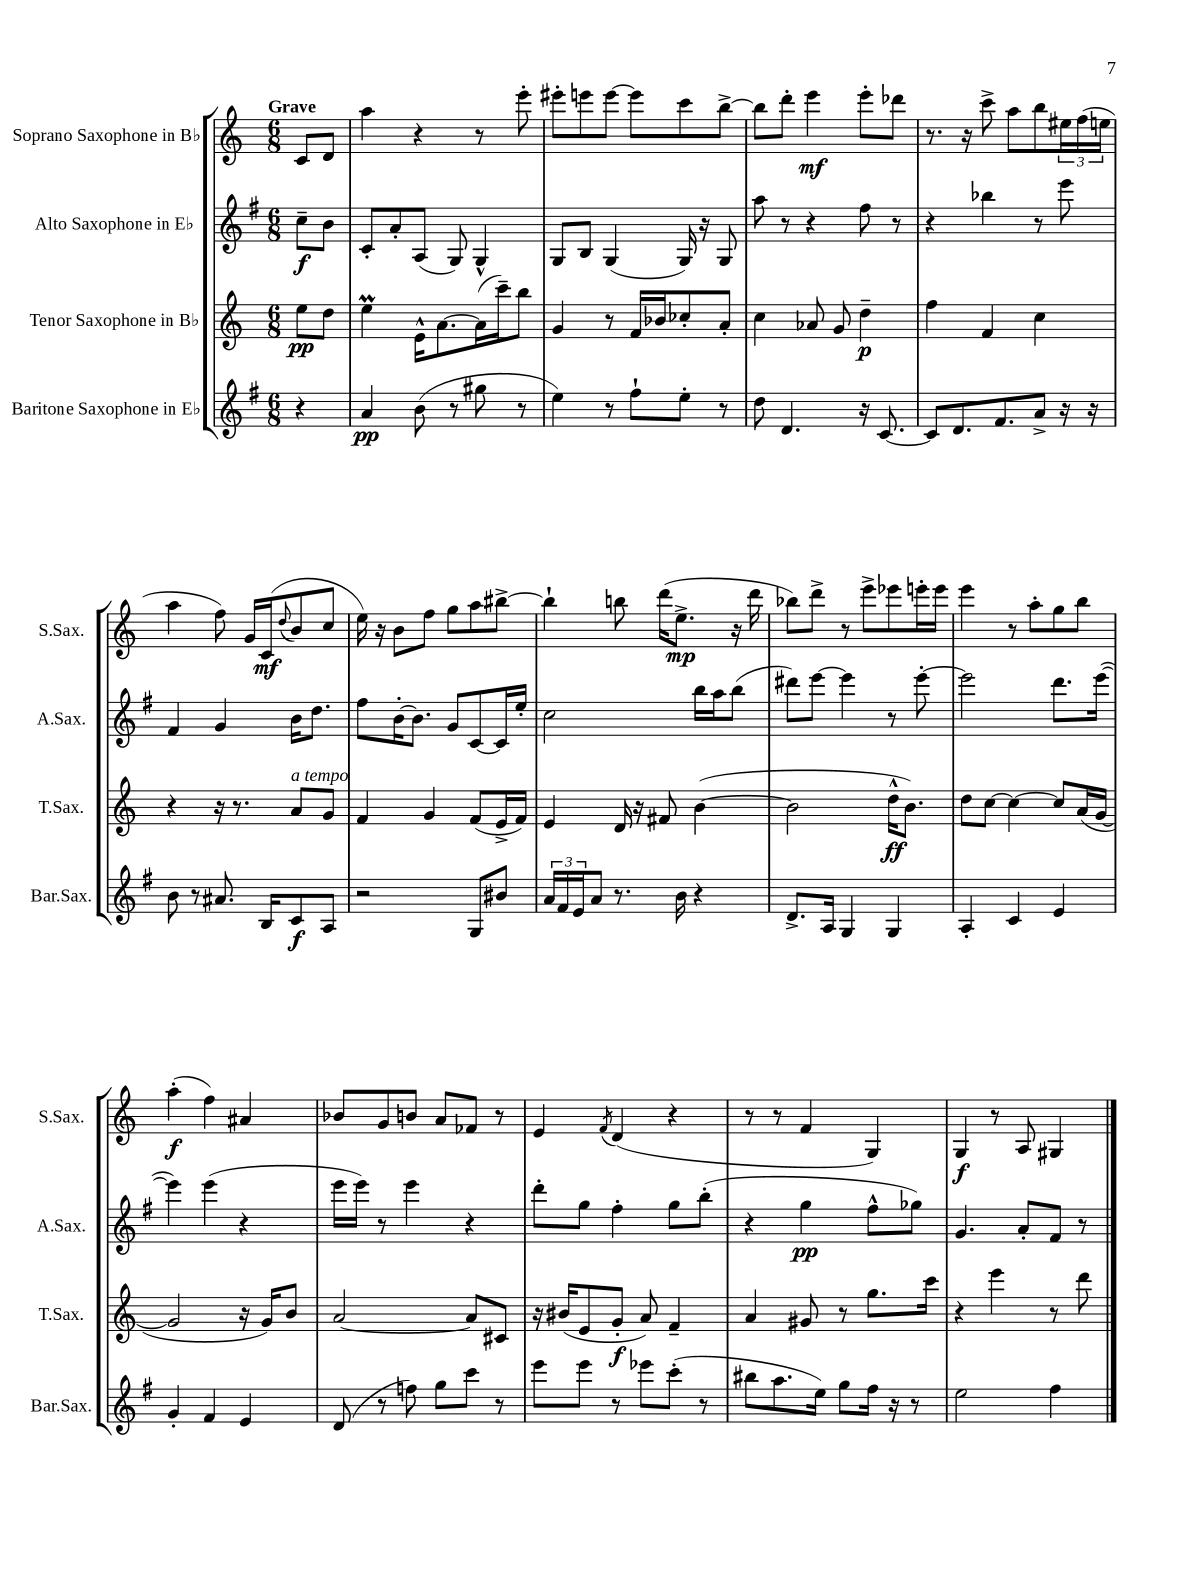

**kern	**dynam	**kern	**dynam	**kern	**dynam	**kern	**dynam
*part4	*part4	*part3	*part3	*part2	*part2	*part1	*part1
*staff4	*staff4	*staff3	*staff3	*staff2	*staff2	*staff1	*staff1
*I"Baritone Saxophone in E♭	*	*I"Tenor Saxophone in B♭	*	*I"Alto Saxophone in E♭	*	*I"Soprano Saxophone in B♭	*
*I'Bar.Sax.	*	*I'T.Sax.	*	*I'A.Sax.	*	*I'S.Sax.	*
*clefG2	*	*clefG2	*	*clefG2	*	*clefG2	*
*k[f#]	*	*k[]	*	*k[f#]	*	*k[]	*
*M6/8	*	*M6/8	*	*M6/8	*	*M6/8	*
=	=	=	=	=	=	=	=
!	!	!	!	!	!	!LO:TX:a:B:t=Grave	!
4r	.	8ee\L	pp	8cc~\L	f	8c/L	.
.	.	8dd\J	.	8b\J	.	8d/J	.
=1	=1	=1	=1	=1	=1	=1	=1
4a/	pp	4eem\	.	8c'/L	.	4aa\	.
.	.	.	.	8a'/	.	.	.
(8b\	.	16e^^\KL	.	(8A/J	.	4r	.
.	.	[8.a\	.	.	.	.	.
8r	.	.	.	8G/)	.	.	.
8gg#X\	.	(16a\L]	.	4G^^/	.	8r	.
.	.	16ccc~\J)	.	.	.	.	.
8r	.	8bb\J	.	.	.	8eee'\	.
=2	=2	=2	=2	=2	=2	=2	=2
4ee\)	.	4g/	.	8G/L	.	8eee#X'\L	.
.	.	.	.	8B/J	.	8eeen\	.
8r	.	8r	.	(4G/	.	[8eee\J	.
8ff#`\L	.	16f/LL	.	.	.	8eee\L]	.
.	.	16b-X/J	.	.	.	.	.
8ee'\J	.	8cc-X'/	.	16G/)	.	8ccc\	.
.	.	.	.	16r	.	.	.
8r	.	8a'/J	.	8G/	.	[8bb^\J	.
=3	=3	=3	=3	=3	=3	=3	=3
8dd\	.	4cc\	.	8aa\	.	8bb\L]	.
4.d/	.	.	.	8r	.	8ddd'\J	.
.	.	8a-X/	.	4r	.	4eee\	mf
.	.	8g/	.	.	.	.	.
16r	.	4dd~\	p	8ff#\	.	8eee'\L	.
[8.c/	.	.	.	.	.	.	.
.	.	.	.	8r	.	8ddd-X\J	.
=4	=4	=4	=4	=4	=4	=4	=4
8c/L]	.	4ff\	.	4r	.	8.r	.
8.d/	.	.	.	.	.	.	.
.	.	.	.	.	.	16r	.
.	.	4f/	.	4bb-X\	.	8ccc^\	.
8.f#/	.	.	.	.	.	.	.
.	.	.	.	.	.	8aa\L	.
8a^/J	.	4cc\	.	8r	.	8bb\	.
16r	.	.	.	8eee\	.	24ee#X\L	.
.	.	.	.	.	.	(24ff\	.
16r	.	.	.	.	.	.	.
.	.	.	.	.	.	24een\JJ	.
!!LO:LB:g=z
=5	=5	=5	=5	=5	=5	=5	=5
8b\	.	4r	.	4f#/	.	4aa\	.
8r	.	.	.	.	.	.	.
8.a#X/	.	16r	.	4g/	.	8ff\)	.
.	.	8.r	.	.	.	.	.
.	.	.	.	.	.	16g/LL	.
16B/KL	.	.	.	.	.	(16c/J	mf
.	.	.	.	.	.	8qqdd/	.
!	!	!LO:TX:a:i:t=a tempo	!	!	!	!	!
8c/	f	8a/L	.	16b\KL	.	8b/	.
.	.	.	.	8.dd\J	.	.	.
8A/J	.	8g/J	.	.	.	8cc/J	.
=6	=6	=6	=6	=6	=6	=6	=6
2r	.	4f/	.	8ff#\L	.	16ee\)	.
.	.	.	.	.	.	16r	.
.	.	.	.	[16b'\K	.	8b\L	.
.	.	.	.	8.b\J]	.	.	.
.	.	4g/	.	.	.	8ff\J	.
.	.	.	.	8g/L	.	8gg\L	.
8G/L	.	(8f/L	.	[8c/	.	8aa\	.
8b#X/J	.	16e^/L	.	16c/L]	.	[8bb#X^\J	.
.	.	16f/JJ)	.	16ee'/JJ	.	.	.
=7	=7	=7	=7	=7	=7	=7	=7
24a/LL	.	4e/	.	2cc\	.	4bb#`\]	.
24f#/	.	.	.	.	.	.	.
24e/J	.	.	.	.	.	.	.
8a/J	.	.	.	.	.	.	.
8.r	.	16d/	.	.	.	8bbn\	.
.	.	16r	.	.	.	.	.
.	.	8f#X/	.	.	.	(16ddd\KL	.
16b\	.	.	.	.	.	8.ee^\J	mp
4r	.	([4b\	.	16bb\LL	.	.	.
.	.	.	.	16aa\J	.	.	.
.	.	.	.	(8bb\J	.	16r	.
.	.	.	.	.	.	16ddd\	.
=8	=8	=8	=8	=8	=8	=8	=8
8.d^/L	.	2b\]	.	8ddd#X\L)	.	8bb-X\L)	.
.	.	.	.	[8eee\J	.	8ddd^\J	.
16A/Jk	.	.	.	.	.	.	.
4G/	.	.	.	4eee\]	.	8r	.
.	.	.	.	.	.	8eee^\L	.
4G/	.	16dd^^\KL	ff	8r	.	8eee-X\	.
.	.	8.b\J)	.	.	.	.	.
.	.	.	.	[8eee'\	.	16eeen'\L	.
.	.	.	.	.	.	16eee\JJ	.
=9	=9	=9	=9	=9	=9	=9	=9
4A'/	.	8dd\L	.	2eee\]	.	4eee\	.
.	.	[8cc\J	.	.	.	.	.
4c/	.	4cc\_	.	.	.	8r	.
.	.	.	.	.	.	8aa'\L	.
4e/	.	8cc/L]	.	8.ddd\L	.	8gg\	.
.	.	(16a/L	.	.	.	8bb\J	.
.	.	[16g/JJ	.	([16eee\Jk	.	.	.
!!LO:LB:g=z
=10	=10	=10	=10	=10	=10	=10	=10
4g'/	.	2g/]	.	4eee\])	.	(4aa'\	f
4f#/	.	.	.	(4eee\	.	4ff\)	.
4e/	.	16r	.	4r	.	4a#X/	.
.	.	16g/KL)	.	.	.	.	.
.	.	8b/J	.	.	.	.	.
=11	=11	=11	=11	=11	=11	=11	=11
(8d/	.	[2a/	.	16eee\LL	.	8b-X/L	.
.	.	.	.	16eee\JJ)	.	.	.
8r	.	.	.	8r	.	8g/	.
8ffn\)	.	.	.	4eee\	.	8bn/J	.
8gg\L	.	.	.	.	.	8a/L	.
8ccc\J	.	8a/L]	.	4r	.	8f-X/J	.
8r	.	8c#X/J	.	.	.	8r	.
=12	=12	=12	=12	=12	=12	=12	=12
8eee\L	.	16r	.	8ddd'\L	.	4e/	.
.	.	(16b#X/KL	.	.	.	.	.
8eee\J	.	8e/	.	8gg\J	.	.	.
.	.	.	.	.	.	8qf/	.
8r	.	8g'/J	f	4ff#'\	.	(4d/	.
8eee-X\L	.	8a/)	.	.	.	.	.
(8ccc'\J	.	4f~/	.	8gg\L	.	4r	.
8r	.	.	.	(8bb'\J	.	.	.
=13	=13	=13	=13	=13	=13	=13	=13
8bb#X\L	.	4a/	.	4r	.	8r	.
8.aa\	.	.	.	.	.	8r	.
.	.	8g#X/	.	4gg\	pp	4f/	.
16ee\Jk)	.	.	.	.	.	.	.
8gg\L	.	8r	.	.	.	.	.
16ff#\Jk	.	8.gg\L	.	8ff#^^\L	.	4G/)	.
16r	.	.	.	.	.	.	.
8r	.	.	.	8gg-X\J)	.	.	.
.	.	16ccc\Jk	.	.	.	.	.
=14	=14	=14	=14	=14	=14	=14	=14
2ee\	.	4r	.	4.g/	.	4G/	f
.	.	4eee\	.	.	.	8r	.
.	.	.	.	8a'/L	.	8A/	.
4ff#\	.	8r	.	8f#/J	.	4G#X/	.
.	.	8ddd\	.	8r	.	.	.
==	==	==	==	==	==	==	==
*-	*-	*-	*-	*-	*-	*-	*-
